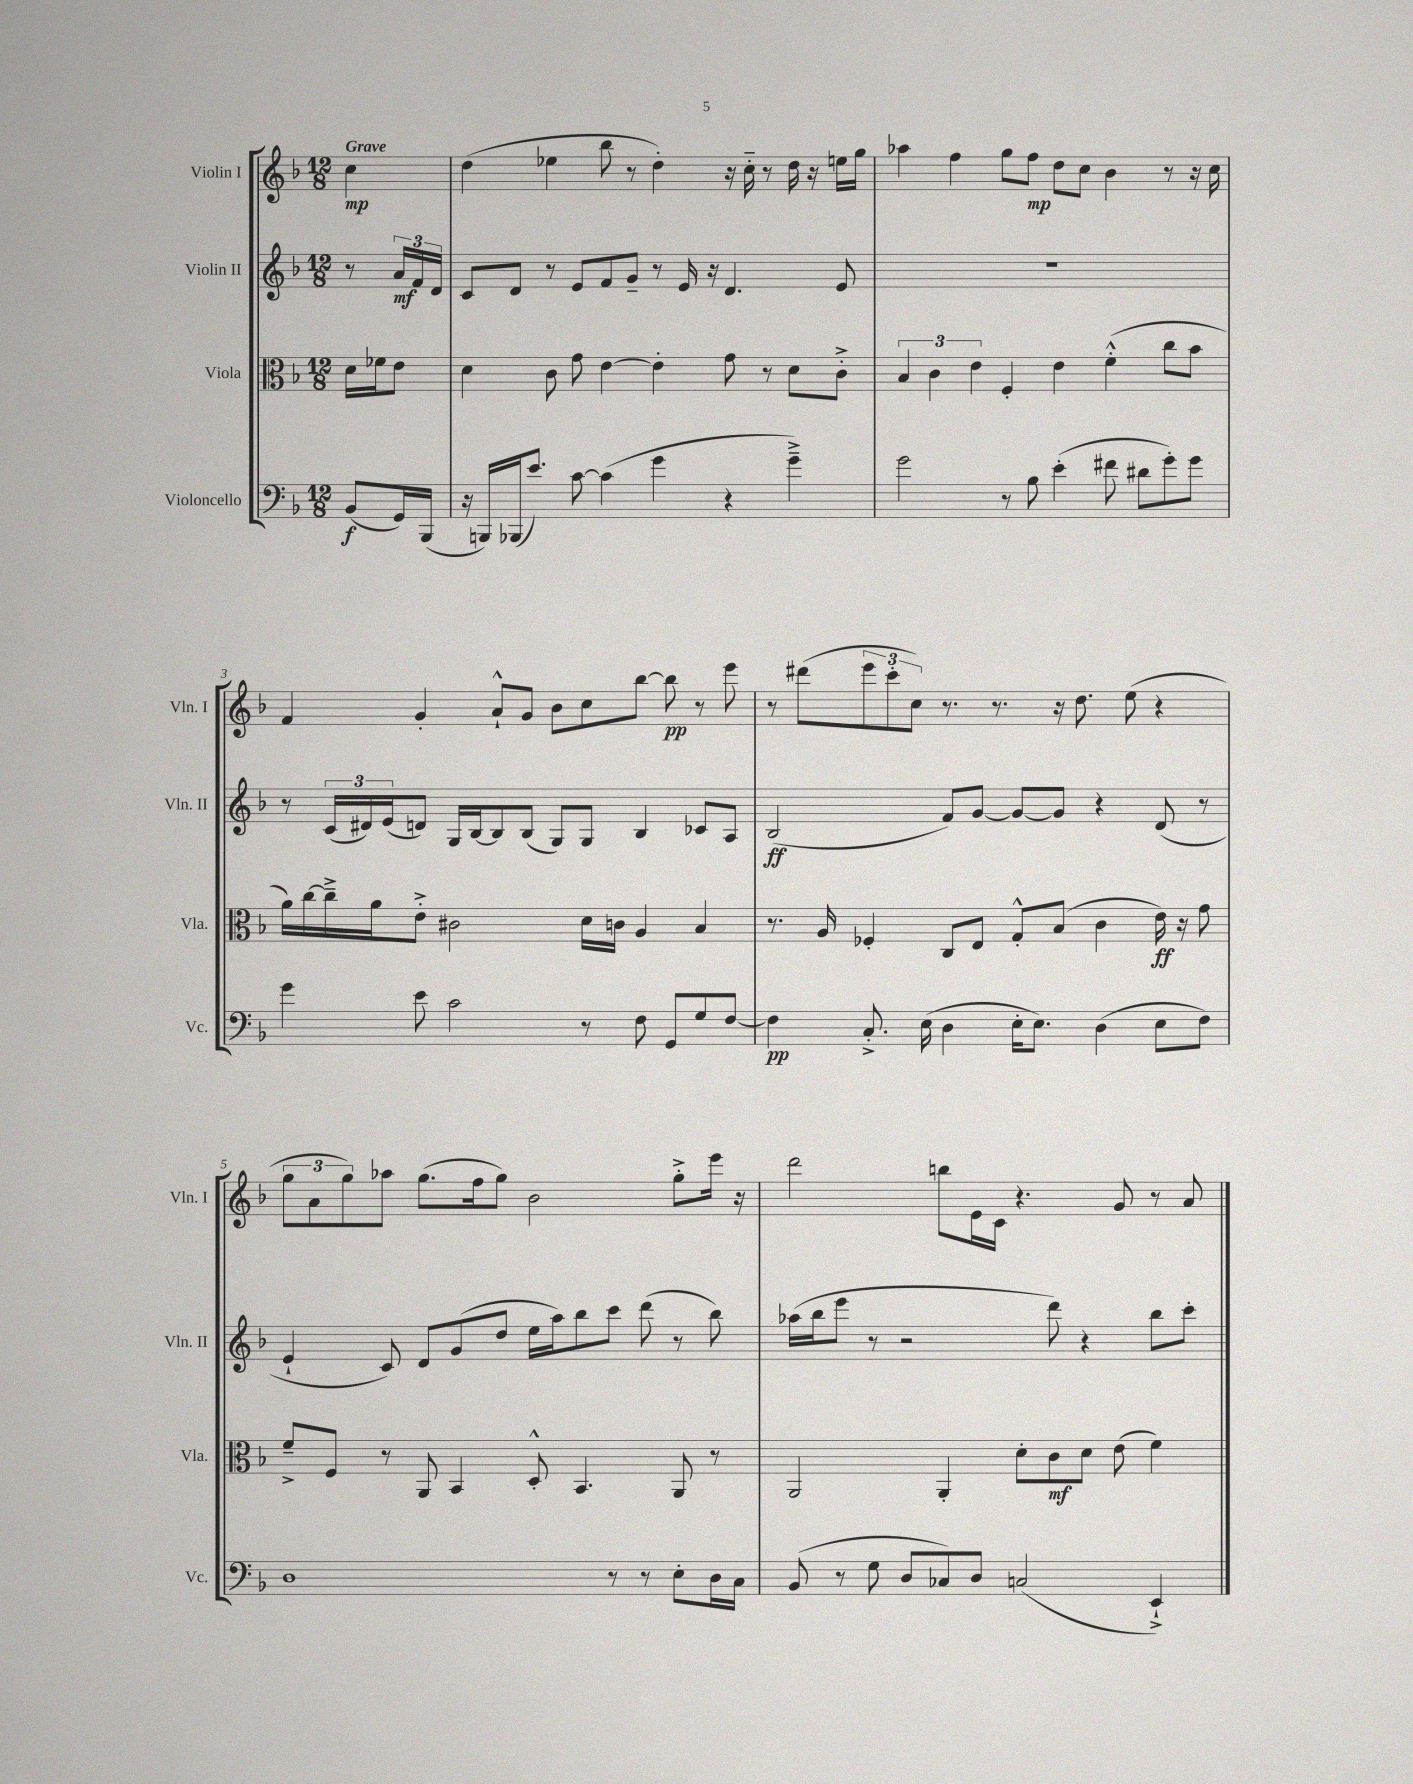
<<
\new StaffGroup <<
\new Staff = "s0" \with { instrumentName = "Violin I" shortInstrumentName = "Vln. I" } {
    \clef treble \key f \major \numericTimeSignature \time 12/8 \partial 4 \tempo "Grave"
    c''4\mp |
    d''4( ees''4 bes''8 r8 d''4-.) r16 c''16-_ r8 d''16 r16 e''16 g''16 |
    aes''4 f''4 g''8 f''8\mp d''8 c''8 bes'4 r8 r16 c''16 |
    f'4 g'4-. a'8-!-^ g'8 bes'8 c''8 bes''8~ bes''8\pp r8 e'''8 |
    r8 dis'''8( \tuplet 3/2 { e'''8 c'''8-. c''8) } r8. r8. r16 d''8. e''8( r4 |
    \tuplet 3/2 { g''8 a'8 g''8) } aes''8 g''8.( f''16 g''8) bes'2 g''8-.-> e'''16 r16 |
    d'''2 b''8 e'16 c'16 r4. g'8 r8 a'8 \bar "|." |
}
\new Staff = "s1" \with { instrumentName = "Violin II" shortInstrumentName = "Vln. II" } {
    \clef treble \key f \major \numericTimeSignature \time 12/8 \partial 4
    r8 \tuplet 3/2 { a'16\mf f'16 d'16 } |
    c'8 d'8 r8 e'8 f'8 g'8-- r8 e'16 r16 d'4. e'8 |
    R1. |
    r8 \tuplet 3/2 { c'16( dis'16) e'16( } d'8) g16 bes16~ bes8 bes8( g8) g8 bes4 ces'8 a8 |
    bes2\ff( f'8) g'8~ g'8~ g'8 r4 d'8( r8 |
    e'4-! c'8) d'8 g'8( d''8 e''16 a''16) bes''8 c'''8 d'''8( r8 bes''8) |
    aes''16( bes''16 e'''8 r8 r2 d'''8) r4 bes''8 c'''8-. \bar "|." |
}
\new Staff = "s2" \with { instrumentName = "Viola" shortInstrumentName = "Vla." } {
    \clef alto \key f \major \numericTimeSignature \time 12/8 \partial 4
    d'16 fes'16 e'8 |
    d'4 c'8 g'8 e'4~ e'4-. g'8 r8 d'8 c'8-.-> |
    \tuplet 3/2 { bes4 c'4 e'4 } f4-. e'4 f'4-.-^( c''8 bes'8 |
    a'16) c''16~ c''16---> a'16 e'8-.-> cis'2 d'16 c'16 a4 bes4 |
    r8. a16 fes4-. c8 e8 g8-.-^ bes8( c'4 e'16\ff) r16 g'8 |
    f'8---> f8 r8 a,8 bes,4 d8-.-^ bes,4. a,8 r8 |
    a,2 a,4-. d'8-. c'8\mf d'8 e'8( f'4) \bar "|." |
}
\new Staff = "s3" \with { instrumentName = "Violoncello" shortInstrumentName = "Vc." } {
    \clef bass \key f \major \numericTimeSignature \time 12/8 \partial 4
    bes,8\f( g,16) bes,,16( |
    r16 b,,16) bes,,16( e'8.) c'8~ c'4( g'4 r4 g'4--->) |
    g'2 r8 bes8 e'4-.( fis'8 dis'8 g'8-.) g'8 |
    g'4 e'8 c'2 r8 f8 g,8 g8 f8~ |
    f4\pp c8.-.-> e16( d4 e16-. e8.) d4( e8 f8) |
    d1 r8 r8 e8-. d16 c16 |
    bes,8( r8 g8 d8 ces8) d8 c2( e,4-!->) \bar "|." |
}
>>
>>
